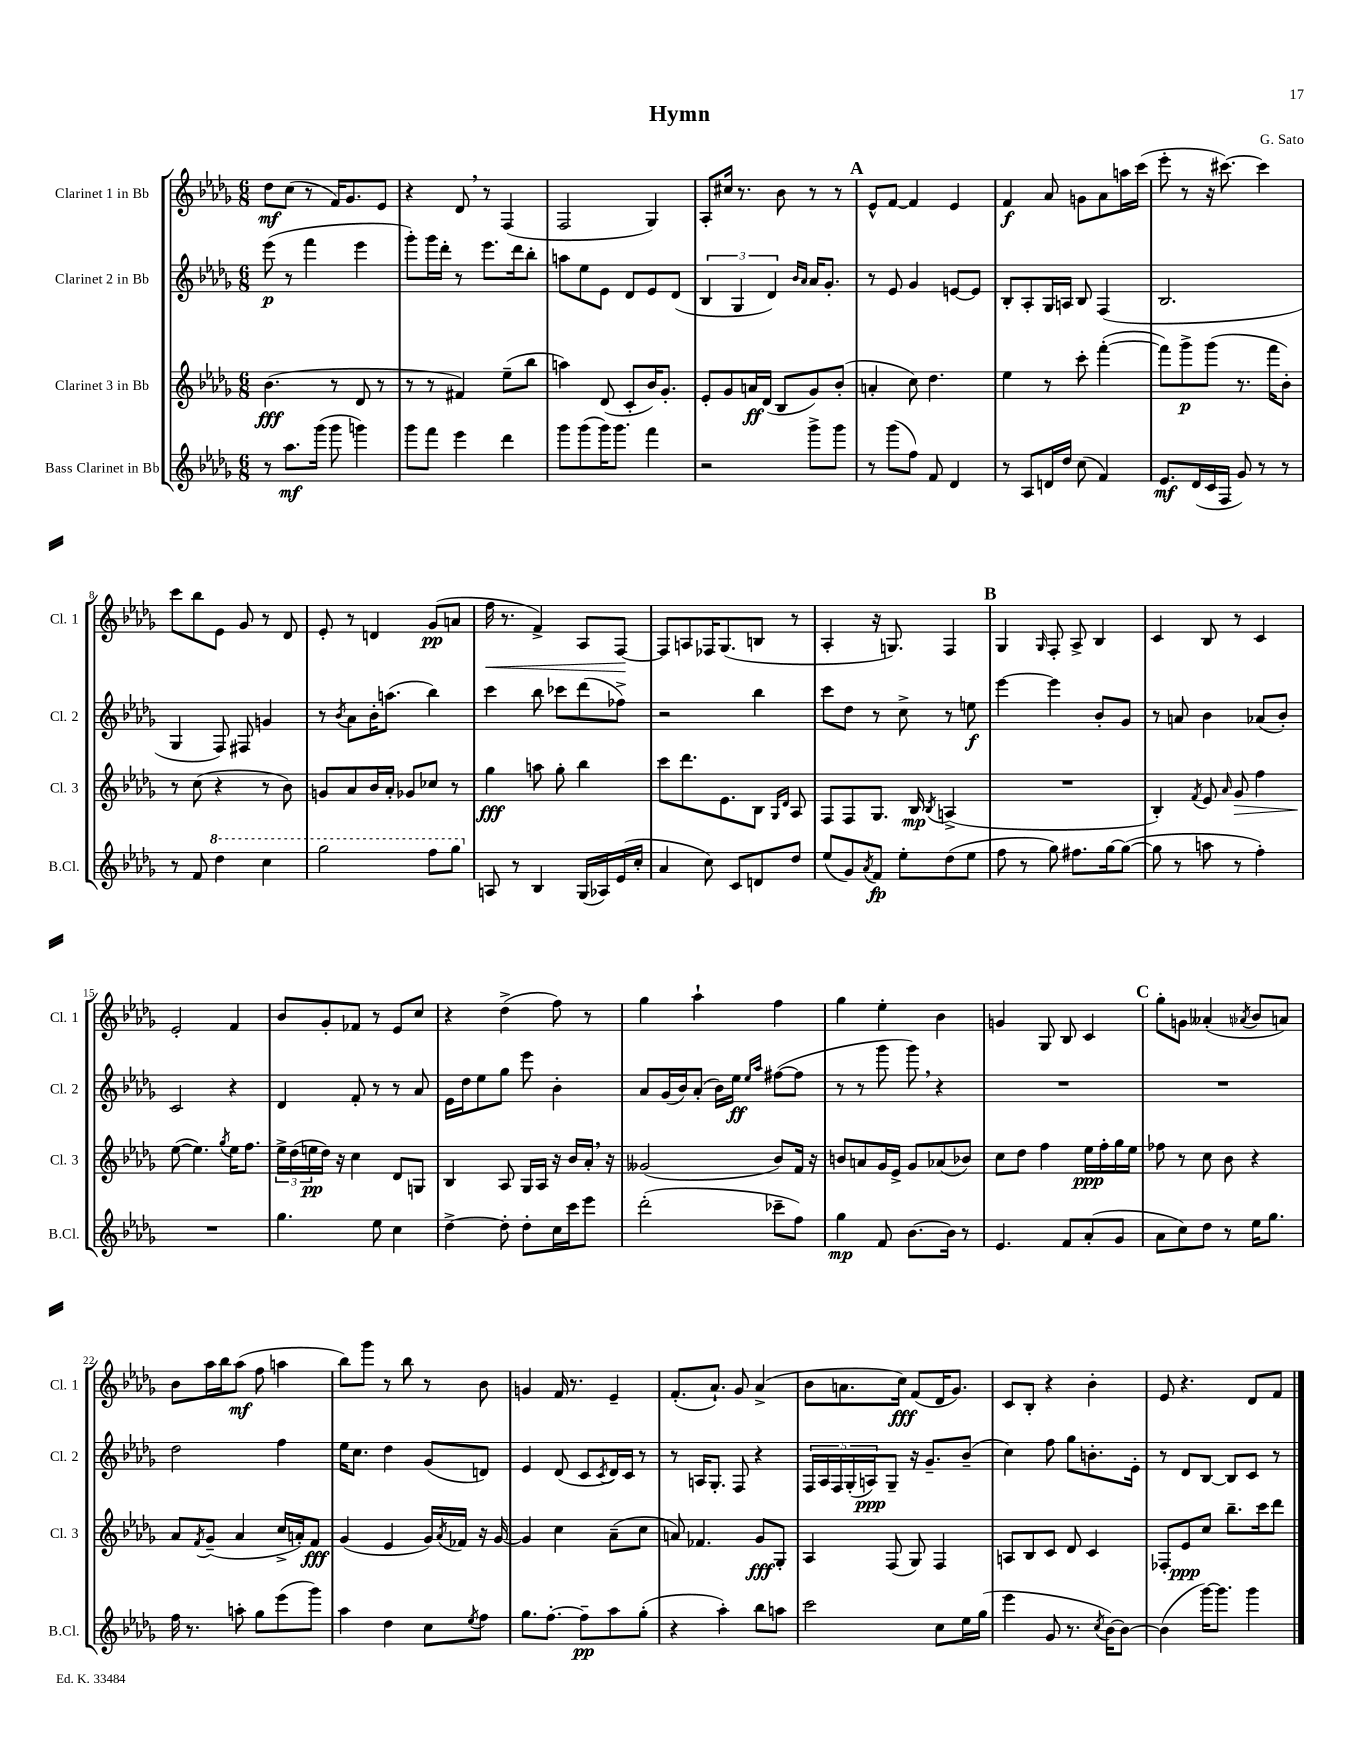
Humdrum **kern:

**kern	**kern	**kern	**kern
*staff4	*staff3	*staff2	*staff1
*clefG2	*clefG2	*clefG2	*clefG2
*k[b-e-a-d-g-]	*k[b-e-a-d-g-]	*k[b-e-a-d-g-]	*k[b-e-a-d-g-]
*M6/8	*M6/8	*M6/8	*M6/8
8r	(4.b-	(8eee-	8dd-
8.aa-	.	8r	(8cc
.	.	4fff	8r
(16ggg-	.	.	.
8ggg-	8r	.	16f)
.	.	.	8.g-
4ggg)	8d-	4eee-	.
.	8r	.	8e-
=	=	=	=
8ggg-	8r	8ggg-')	4r
8fff	8r	16ggg-	.
.	.	16ddd-'	.
4eee-	4f#)	8r	8d-
.	.	8.eee-	8r
4ddd-	(8ee-~	.	(4F
.	.	16ddd-	.
.	8bb-	8bb-'	.
=	=	=	=
8ggg-	4aa)	8aa	2F
(8ggg-	.	8ee-	.
16ggg-)	(8d-	8e-	.
8.ggg-	.	.	.
.	8c'	8d-	.
4fff	16b-)	8e-	4G-)
.	8.g-'	.	.
.	.	(8d-	.
=	=	=	=
2r	8e-'	6B-	8A-'
.	8g-	.	16cc#
.	.	6G-	.
.	.	.	8.r
.	16a	.	.
.	(16d-	.	.
.	.	6d-)	.
.	8B-	.	8b-
.	.	16qqb-	.
.	.	16qqa-	.
8ggg-^	8g-)	16a-	8r
.	.	8.g-'	.
8ggg-	(8b-'	.	8r
=	=	=	=
8r	4a'	8r	8e-^^
(8ggg-	.	8e-	[8f
8ff)	8cc)	4g-	4f]
8f	4.dd-	.	.
4d-	.	[8e	4e-
.	.	8e]	.
=	=	=	=
8r	4ee-	8B-'	4f
8A-	.	8A-'	.
16d	8r	16G-	8a-
16dd-	.	16A	.
(8cc	8ccc'	8B-	8g
4f)	([4fff'	(4F	8a-
.	.	.	16aa
.	.	.	(16ccc
=	=	=	=
8.e-	8fff])	2.B-	8eee-'
.	8ggg-^	.	8r
(16d-	.	.	.
16c	(8ggg-	.	16r
16F	.	.	[8.ccc#)
8g-)	8.r	.	.
8r	.	.	4ccc#]
.	16fff	.	.
8r	8b-')	.	.
=	=	=	=
8r	8r	4G-	8ccc
8f	(8cc	.	8bb-
4ddd-	4r	8F)	8e-
.	.	8F#	8g-
4ccc	8r	4g	8r
.	8b-)	.	8d-
=	=	=	=
2ggg-	8g	8r	8e-'
.	.	8qb-	.
.	8a-	8a-	8r
.	16b-	16b-'	4d
.	16a-'	(8.aa	.
.	8g-	.	.
8fff	8cc-	4bb-)	(8g-
8ggg-	8r	.	8a
=	=	=	=
8A	4gg-	4ccc	16ff
.	.	.	8.r
8r	.	.	.
4B-	8aa	8bb-	4f^)
.	8gg-'	8ccc-	.
(16G-	4bb-	(8ddd-	8A-
16A-)	.	.	.
(16e-	.	8ff-^)	[8F
16cc'	.	.	.
=	=	=	=
4a-	8ccc	2r	8F]
.	8.ddd-	.	8A
8cc)	.	.	16F-
.	8.e-	.	(8.G-
8c	.	.	.
8d	8B-	4bb-	8B
.	16qqG-	.	.
.	16qqd-	.	.
8dd-	8A-	.	8r
=	=	=	=
(8ee-	8F	8ccc	4A-'
8g-)	8F	8dd-	.
8qa-	.	.	.
8f	8.G-	8r	16r
.	.	.	8.G)
8ee-'	.	8cc^	.
.	16B-	.	.
.	8qB-	.	.
(8dd-	(4A^	8r	4F
8ee-	.	8ee	.
=	=	=	=
8ff	2.r	[4eee-	4G-
8r	.	.	.
.	.	.	16qqG-
8gg-)	.	4eee-]	8F'
8.ff#	.	.	8A-^
.	.	8b-'	4B-
[16gg-	.	.	.
(8gg-_	.	8g-	.
=	=	=	=
8gg-]	4B-')	8r	4c
8r	.	8a	.
.	8qf	.	.
8aa	8e-	4b-	8B-
.	16qqa-	.	.
8r	8g-	.	8r
4ff')	4ff	(8a-	4c
.	.	8b-')	.
=	=	=	=
2.r	([8ee-	2c	2e-'
.	4.ee-])	.	.
.	8qgg-	.	.
.	16ee-	4r	4f
.	8.ff	.	.
=	=	=	=
4.gg-	24ee-^	4d-	8b-
.	(24dd-	.	.
.	24ee	.	.
.	16dd-)	.	8g-'
.	16r	.	.
.	4cc	8f'	8f-
8ee-	.	8r	8r
4cc	8d-	8r	8e-
.	8G	8a-	8cc
=	=	=	=
[4dd-^	4B-	16e-	4r
.	.	16dd-	.
.	.	8ee-	.
8dd-']	8A-	8gg-	(4dd-^
8dd-'	16G-	8eee-	.
.	16A-	.	.
16cc	16r	4b-'	8ff)
16ccc	16b-	.	.
8eee-	16a-'	.	8r
.	16r	.	.
=	=	=	=
(2ddd-'	(2g--	8a-	4gg-
.	.	(16g-	.
.	.	16b-)	.
.	.	(8a-'	4aa-`
.	.	16b-)	.
.	.	16ee-	.
.	.	16qqee-	.
.	.	16qqaa-	.
8ccc-~	8b-)	([8ff#	4ff
8ff)	16f	8ff#]	.
.	16r	.	.
=	=	=	=
4gg-	8b	8r	4gg-
.	8a	8r	.
8f	16g-	8ggg-	4ee-'
.	16e-^	.	.
[8.b-	8g-	8ggg-)	.
.	(8a-	4r	4b-
16b-]	.	.	.
8r	8b-)	.	.
=	=	=	=
4.e-	8cc	2.r	4g
.	8dd-	.	.
.	4ff	.	8G-
8f	.	.	8B-
(8a-'	16ee-	.	4c
.	16ff'	.	.
8g-	16gg-	.	.
.	16ee-	.	.
=	=	=	=
8a-	8ff-	2.r	8gg-'
8cc)	8r	.	8g
8dd-	8cc	.	(4a--'
8r	8b-	.	.
.	.	.	8qa-
16ee-	4r	.	8b-
8.gg-	.	.	.
.	.	.	8a)
=	=	=	=
16ff	8a-	2dd-	8b-
8.r	.	.	.
.	8qf	.	.
.	(8g-~	.	16aa-
.	.	.	16bb-
8aa'	4a-	.	(8aa-
8gg-	.	.	8ff
(8eee-	16cc^	4ff	4aa
.	16a')	.	.
8ggg-)	8f	.	.
=	=	=	=
4aa-	(4g-	16ee-	8bb-)
.	.	8.cc	.
.	.	.	8ggg-
4dd-	4e-	4dd-	8r
.	.	.	8bb-
8cc	16g-)	(8g-	8r
.	8qa-	.	.
.	16f-	.	.
8qee-	.	.	.
8ff	16r	8d)	8b-
.	[16g-	.	.
=	=	=	=
8.gg-	4g-]	4e-	4g
[8.ff'	.	.	.
.	4cc	(8d-	16f
.	.	.	8.r
8ff~]	.	8c	.
.	.	8qc	.
8aa-	(8a-~	16d-)	4e-~
.	.	16c	.
(8gg-'	8cc	8r	.
=	=	=	=
4r	8a)	8r	(8.f'
.	4.f-	16A	.
.	.	8.G-'	8.a-`)
4aa-')	.	.	.
.	.	8F	8g-
8bb-	8g-	4r	(4a-^
8aa	8G-'	.	.
=	=	=	=
2ccc	4A-	20F	8b-
.	.	20A-	.
.	.	20F	.
.	.	.	8.a
.	.	(20G-'	.
.	.	20A)	.
.	(8F	8G-~	.
.	.	.	16cc)
.	8G-)	16r	(8f
.	.	8.g-~	.
8cc	4F	.	16d-
.	.	.	8.g-)
16ee-	.	(8b-~	.
(16gg-	.	.	.
=	=	=	=
4eee-	8A	4cc)	8c
.	8B-	.	8B-'
8g-	8c	8ff	4r
8.r	8d-	8gg-	.
.	4c	8.b'	4b-'
8qcc	.	.	.
[16b-)	.	.	.
8b-_	.	.	.
.	.	16e-'	.
=	=	=	=
(4b-]	8F-'	8r	8e-
.	8e-	8d-	4.r
[16ggg-)	8cc	[8B-	.
8.ggg-]	.	.	.
.	8.bb-~	8B-]	.
4ggg-	.	8c	8d-
.	16ccc	.	.
.	8ddd-	8r	8f
==	==	==	==
*-	*-	*-	*-
